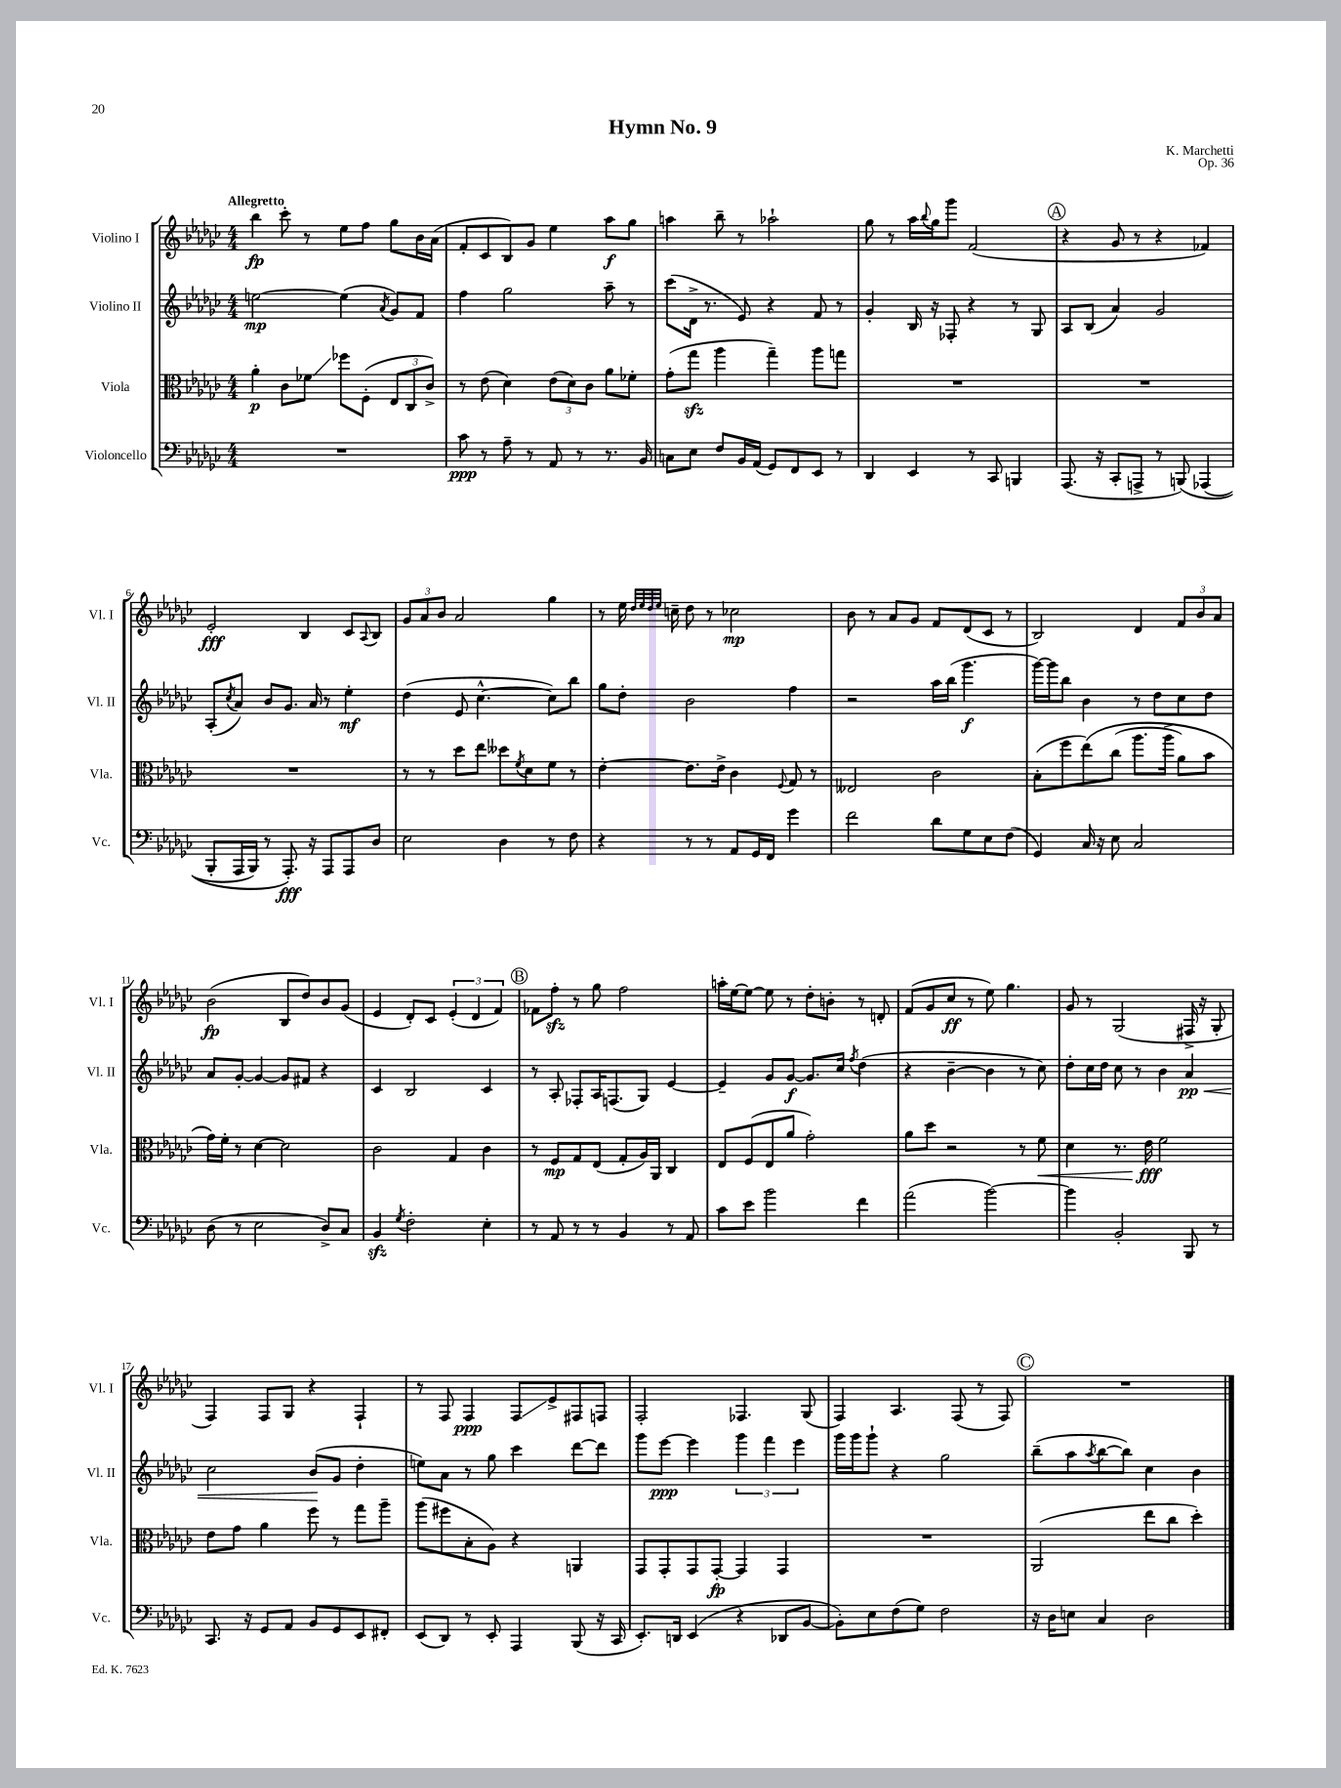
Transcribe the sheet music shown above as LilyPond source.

\header { title = "Hymn No. 9" composer = "K. Marchetti" opus = "Op. 36" }
<<
\new StaffGroup <<
\new Staff = "s0" \with { instrumentName = "Violino I" shortInstrumentName = "Vl. I" } {
    \clef treble \key ges \major \numericTimeSignature \time 4/4 \tempo "Allegretto"
    bes''4\fp ces'''8-. r8 ees''8 f''8 ges''8 bes'16 aes'16( |
    f'8-. ces'8 bes8) ges'8 ees''4 aes''8\f ges''8 |
    a''4 bes''8-- r8 aes''2-! |
    ges''8 r8 aes''16 \appoggiatura { bes''8 } ges''16 ges'''8 f'2( |
    \mark \markup { \circle "A" } r4 ges'8 r8 r4 fes'4) |
    ees'2-.\fff bes4 ces'8 \appoggiatura { aes8 } bes8 |
    \tuplet 3/2 { ges'8 aes'8 bes'8 } aes'2 ges''4 |
    r8 ees''16 \grace { des''32 ees''32 des''32 ees''32 } c''16-- des''8 r8 ces''2\mp |
    bes'8 r8 aes'8 ges'8 f'8 des'8( ces'8 r8 |
    bes2) des'4 \tuplet 3/2 { f'8 bes'8 aes'8 } |
    bes'2\fp( bes8 des''8) bes'8 ges'8( |
    ees'4 des'8-.) ces'8 \tuplet 3/2 { ees'4-.( des'4 f'4) } |
    \mark \markup { \circle "B" } fes'8 f''8-.\sfz r8 ges''8 f''2 |
    a''16-. ees''16~ ees''8~ ees''8 r8 des''8-. b'8-. r8 d'8-. |
    f'8( ges'8 ces''8\ff r8 ees''8) ges''4. |
    ges'8 r8 ges2( fis16-> r16 ges8-. |
    f4) f8 ges8 r4 f4-! |
    r8 f8 f4\ppp f8\glissando ees'8-> fis8 f8 |
    f2-. fes4. ges8( |
    f4) aes4. f8( r8 f8) |
    \mark \markup { \circle "C" } R1 \bar "|." |
}
\new Staff = "s1" \with { instrumentName = "Violino II" shortInstrumentName = "Vl. II" } {
    \clef treble \key ges \major \numericTimeSignature \time 4/4
    e''2~\mp e''4( \acciaccatura { aes'8 } ges'8) f'8 |
    f''4 ges''2 aes''8-- r8 |
    ces'''8( des'16-> r8. ees'8) r4 f'8 r8 |
    ges'4-. bes16 r16 fes8-. r4 r8 ges8 |
    \mark \markup { \circle "A" } aes8 bes8( aes'4) ges'2 |
    aes8-.( \acciaccatura { ces''8 } aes'8) bes'8 ges'8. aes'16 r8 ees''4-.\mf |
    des''4( ees'8 ces''4.~-^ ces''8) bes''8 |
    ges''8 des''8-. bes'2 f''4 |
    r2 aes''16 bes''16( ges'''4.\f |
    ges'''16~) ges'''16 bes''8 bes'4 r8 des''8 ces''8 des''8 |
    aes'8 ges'8~-. ges'4~ ges'8 fis'8 r4 |
    ces'4 bes2 ces'4 |
    \mark \markup { \circle "B" } r8 aes8-. fes8-. aes16 f8.( ges8) ees'4~ |
    ees'4-- ges'8 ges'8~\f ges'8. ces''16 \acciaccatura { f''8 } des''4( |
    r4 bes'4~-- bes'4 r8 ces''8) |
    des''8-. ces''16 des''16 ces''8 r8 bes'4 aes'4\pp\< |
    ces''2 bes'8\!( ges'8 des''4-. |
    e''8) aes'8 r8 ges''8 ces'''4 des'''8~ des'''8 |
    ges'''8 ees'''8~\ppp ees'''4 \tuplet 3/2 { ges'''4 f'''4 ees'''4 } |
    ges'''16 ges'''16 ges'''8-! r4 ges''2 |
    \mark \markup { \circle "C" } bes''8--( aes''8 \acciaccatura { aes''8 } bes''8~ bes''8) ces''4 bes'4 \bar "|." |
}
\new Staff = "s2" \with { instrumentName = "Viola" shortInstrumentName = "Vla." } {
    \clef alto \key ges \major \numericTimeSignature \time 4/4
    aes'4-.\p ces'8 fes'8\glissando fes''8 f8-.( \tuplet 3/2 { ees8 ces8 ces'8->) } |
    r8 ees'8( des'4) \tuplet 3/2 { ees'8( des'8) ces'8 } aes'8 fes'8-. |
    ges'8-.( ges''8\sfz aes''4 ges''4--) aes''8 g''8 |
    R1 |
    \mark \markup { \circle "A" } R1 |
    R1 |
    r8 r8 des''8 ees''8 deses''8 \acciaccatura { f'8 } des'8 f'8 r8 |
    ees'4~-. ees'8. ees'16-> ces'4 \appoggiatura { f8 } ges8 r8 |
    eeses2 ces'2 |
    bes8-.( f''8 ees''8)\( ces''8( aes''8. aes''16-> aes'8) bes'8 |
    ges'16\) f'16-. r8 des'4~ des'2 |
    ces'2 ges4 ces'4 |
    \mark \markup { \circle "B" } r8 f8\mp ges8 ees8( ges8-. aes16) aes,16 ces4 |
    ees8 f8( ees8 aes'8 ges'2-.) |
    aes'8 des''8 r2 r8 f'8\< |
    des'4 r8. ees'16\fff\! f'2 |
    ees'8 ges'8 aes'4 f''8 r8 ges''8 aes''8-- |
    aes''8( fis''8 bes8-. aes8) r4 a,4 |
    ges,8 ges,8-. ges,8 ges,8~-.\fp ges,4 ges,4 |
    R1 |
    \mark \markup { \circle "C" } aes,2( ees''8 ces''8 des''4-.) \bar "|." |
}
\new Staff = "s3" \with { instrumentName = "Violoncello" shortInstrumentName = "Vc." } {
    \clef bass \key ges \major \numericTimeSignature \time 4/4
    R1 |
    ces'8\ppp r8 aes8-- r8 aes,8 r8 r8. bes,16 |
    c8 ees8 f8 bes,16 aes,16( ges,8) f,8 ees,8 r8 |
    des,4 ees,4 r8 ces,8 b,,4 |
    \mark \markup { \circle "A" } aes,,8.( r16 ces,8-. a,,8-> r8 b,,8)\( aes,,4( |
    bes,,8-. aes,,16 bes,,16) r8 aes,,8.-.\fff\) r16 aes,,8 aes,,8 des8 |
    ees2 des4 r8 f8 |
    r4 r8 r8 aes,8 ges,16 f,16 ges'4 |
    f'2 des'8 ges8 ees8 f8( |
    ges,4) ces16 r16 ees8 ces2 |
    des8( r8 ees2 des8->) ces8 |
    bes,4\sfz \acciaccatura { ges8 } f2-. ees4-. |
    \mark \markup { \circle "B" } r8 aes,8 r8 r8 bes,4 r8 aes,8 |
    ces'8 ees'8 bes'2 f'4 |
    aes'2( bes'2~) |
    bes'4 bes,2-. bes,,8 r8 |
    ces,8. r16 ges,8 aes,8 bes,8 ges,8 ees,8 fis,8-. |
    ees,8( des,8) r8 ees,8-. aes,,4 bes,,8( r16 ces,16 |
    ees,8.-.) d,16 ees,4( r4 des,8 bes,8~ |
    bes,8-.) ees8 f8( ges8) f2 |
    \mark \markup { \circle "C" } r16 des16 e8 ces4 des2 \bar "|." |
}
>>
>>
